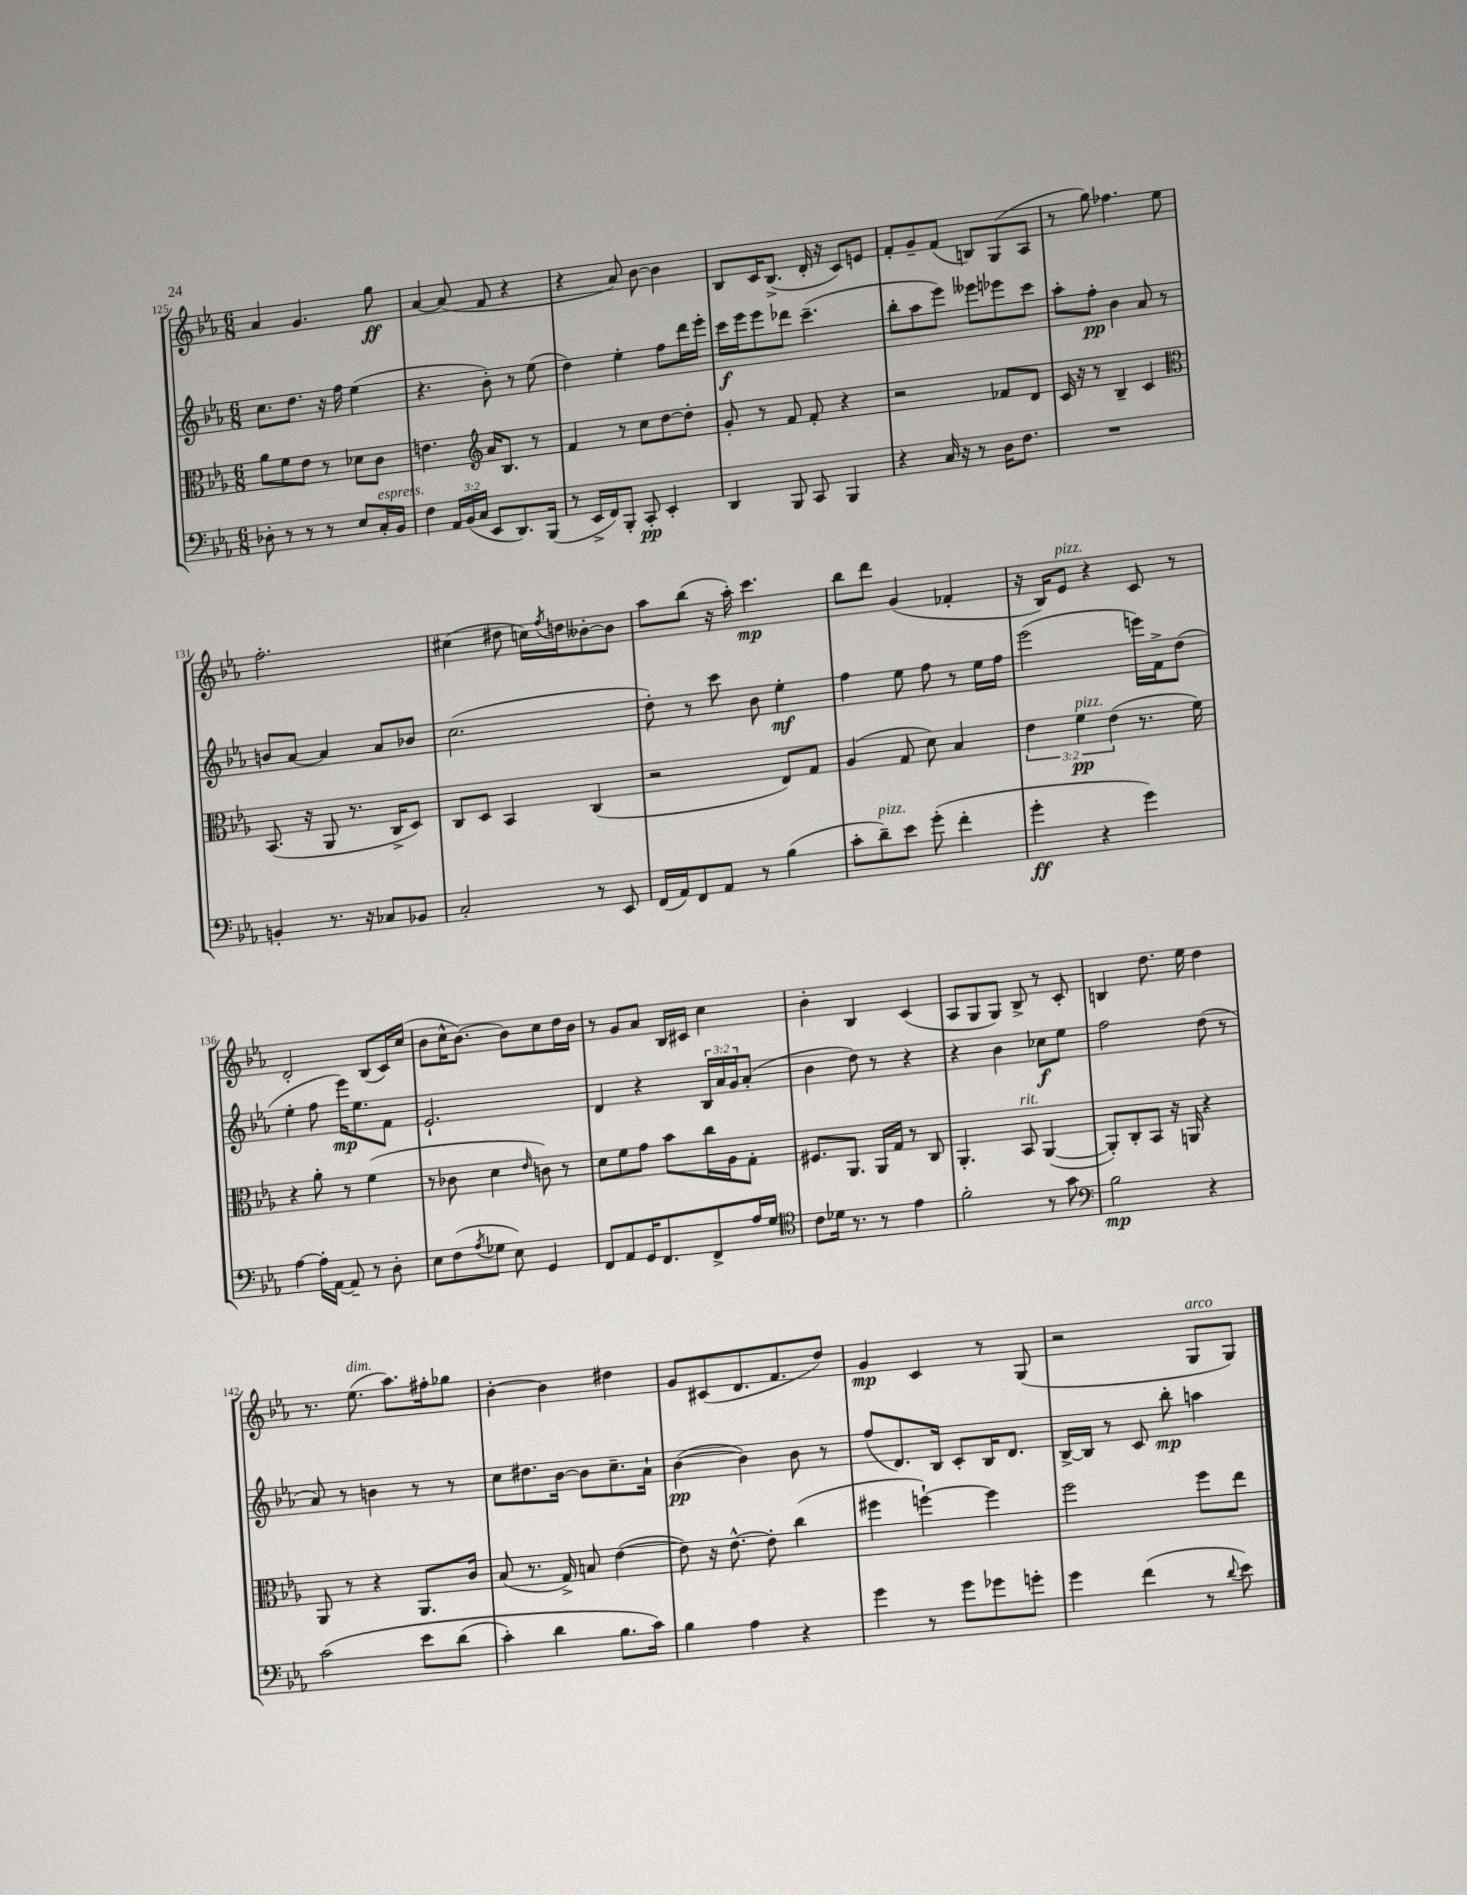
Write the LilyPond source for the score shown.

<<
\new StaffGroup <<
\new Staff = "s0" {
    \clef treble \key ees \major \numericTimeSignature \time 6/8
    aes'4 g'4. g''8\ff |
    aes'4~ aes'8( f'8 r4 |
    r4 aes'8) bes'8~ bes'4 |
    bes8 c'16 bes8.->( d'16-. r16 c'8) e'8 |
    f'8-. g'8-- f'8( b8) g8( aes8 |
    r8 g''8) fes''4. ees''8 |
    f''2.-. |
    cis''4( dis''8 c''16) \acciaccatura { f''8 } d''16 beses'8~-. beses'8 |
    aes''8 bes''8( r16 aes''16-.) c'''4.\mp |
    bes''8 d'''8 g'4( fes'4-. |
    r16 bes16) ees'8^\markup { \italic "pizz." } r4 c'8 r8 |
    d'2-. bes8( c'16) c''16( |
    bes'8 c''16-^ bes'8.~) bes'8 c''8 d''16 bes'16 |
    r8 g'8 aes'8 bes16 cis'16 c''4 |
    bes'4-. bes4 c'4( |
    aes8 g8 g8) bes8-> r8 c'8-. |
    b4 d''8. ees''16 d''4 |
    r8. ees''8.^\markup { \italic "dim." }( aes''8.) fis''16-. ges''8 |
    bes'4~-. bes'4 dis''4 |
    g'8 cis'8( d'8. f'8. d''8) |
    g'4\mp c'4 r8 g8( |
    r2 g8^\markup { \italic "arco" } g8) \bar "|." |
}
\new Staff = "s1" {
    \clef treble \key ees \major \numericTimeSignature \time 6/8 \override Staff.TupletNumber.text = #tuplet-number::calc-fraction-text
    c''8. d''8. r16 f''16 ees''4( |
    r4. bes'8-.) r8 ees''8( |
    d''4) ees''4-. f''8 d'''16 ees'''16-. |
    c'''16\f ees'''16 ees'''8 des'''8 c'''4.--( |
    bes''8-. aes''8 ees'''8) eeses'''8 ees'''8 c'''8 |
    aes''8-. f''8-.\pp bes'4 aes'8 r8 |
    b'8 aes'8~ aes'4 aes'8 bes'8 |
    c''2.( |
    d''8-.) r8 c'''8 bes'8 ees''4-.\mf |
    f''4 ees''8 f''8 r8 ees''16 f''16 |
    ees'''2( e'''16) f'16-> d''8( |
    ees''4-. f''8 ees'''16\mp) ees''8. f'8 |
    ees'2.-! |
    d'4 r4 \tuplet 3/2 { bes16 aes'16 g'16 } aes'8-.( |
    bes'4 d''8) r8 r4 |
    r4 bes'4 ces''8\f ees''8 |
    f''2 d''8( r8 |
    aes'8) r8 b'4 r8 r8 |
    c''8 dis''8. bes'16~ bes'8 c''8.-- aes'16-! |
    bes'4~\pp( bes'4) bes'8 r8 |
    f''8( d'8.) bes16 c'8-. bes16 d'8. |
    bes16~-> bes16 r8 c'8 bes''8-.\mp a''4 \bar "|." |
}
\new Staff = "s2" {
    \clef alto \key ees \major \numericTimeSignature \time 6/8 \override Staff.TupletNumber.text = #tuplet-number::calc-fraction-text
    aes'8 f'8 ees'8 r8 des'8 c'8 |
    e'4. \clef treble aes'16 bes8. r8 |
    f'4 r8 c''8 d''8~ d''8-. |
    g'8-. r8 f'8 f'8-. r4 |
    r2 fes'8 d'8 |
    c'16 r16 r8 bes4-- c'4 |
    \clef alto bes,8.( r16 aes,8 r8. c16-> d8) |
    c8 d8 bes,4 c4( |
    r2 ees8) g8 |
    aes4( g8 d'8) bes4 |
    \tuplet 3/2 { ees'4 f'4\pp^\markup { \italic "pizz." } ees'4( } r8. f'16) |
    r4 aes'8-. r8 f'4( |
    r8 ces'8 d'4 \grace { ees'16 } c'8) r8 |
    d'8 f'8 g'8 bes'8 c''16 aes16 g8-. |
    fis8. aes,8. aes,16 g16 r8 c8 |
    aes,4.-. bes,8^\markup { \italic "rit." } aes,4~( |
    aes,8-.) c8-. bes,8 r16 a,16 r4 |
    aes,8 r8 r4 aes,8. c'16 |
    bes8( r8. g16->) b8 ees'4~( |
    ees'8) r16 ees'8.~-^ ees'8-. c''4( |
    fis''4 f''4~-!) f''4 |
    f''2 f''8 ees''8 \bar "|." |
}
\new Staff = "s3" {
    \clef bass \key ees \major \numericTimeSignature \time 6/8 \override Staff.TupletNumber.text = #tuplet-number::calc-fraction-text
    des8-. r8 r8 r8 ees8 c16-.^\markup { \italic "espress." } bes,16 |
    f4 \tuplet 3/2 { aes,16 bes,16( c16 } ees,8 d,8.) bes,,16( |
    r8 ees,16-> f,16) bes,,8-. c,8-.\pp ees,4-. |
    d,4 bes,,8 c,8 bes,,4 |
    r4 c16 r16 r8 d16 f8. |
    R2. |
    b,4-. r8. r16 ces8 bes,8 |
    c2-. r8 ees,8 |
    f,16( aes,16) f,8 aes,8 r8 bes4( |
    c'8-. d'8--^\markup { \italic "pizz." }) ees'8 g'8-.( f'4-. |
    g'4-.\ff r4 g'4) |
    aes4~ aes16-. aes,16~ aes,8-- r8 d8-. |
    ees8 f8( \acciaccatura { aes8 } ges8 ees8) g,4 |
    f,8 aes,8 g,16 f,8. f,8-> aes16 g16 |
    \clef tenor c'8 des'16 r8. r8 ees'4 |
    f'2-. r8 g'8 |
    \clef bass bes2\mp r4 |
    c'2\( ees'8 d'8( |
    c'4-.) d'4 bes8. c'16\) |
    bes4 aes4 r4 |
    g'4 r8 g'8 ges'8 g'8-. |
    g'4 f'4( r8 \appoggiatura { d'8 } ees'8) \bar "|." |
}
>>
>>
\layout { \context { \Score currentBarNumber = #125 } }
